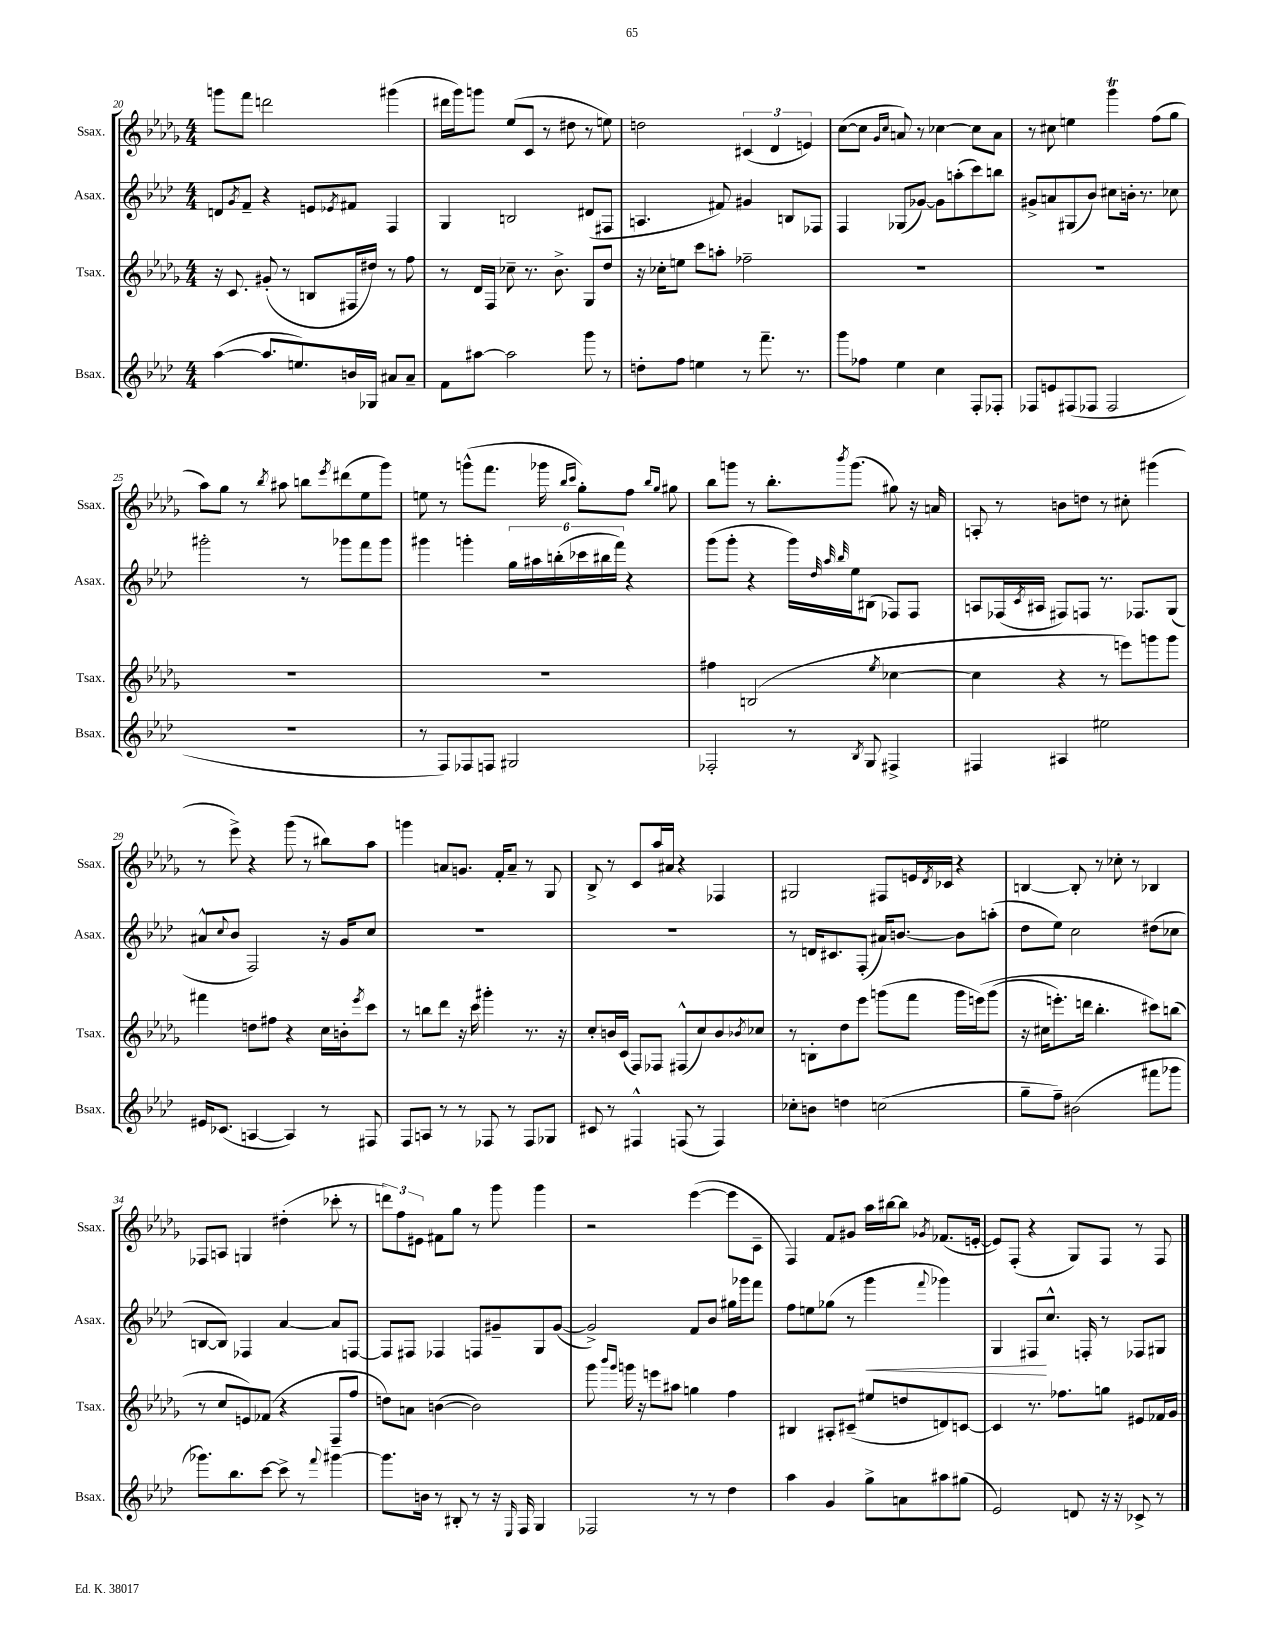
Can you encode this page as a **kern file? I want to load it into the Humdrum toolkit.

**kern	**kern	**kern	**dynam	**kern
*part4	*part3	*part2	*part2	*part1
*staff4	*staff3	*staff2	*staff2	*staff1
*I"Bsax.	*I"Tsax.	*I"Asax.	*	*I"Ssax.
*I'Bsax.	*I'Tsax.	*I'Asax.	*	*I'Ssax.
*clefG2	*clefG2	*clefG2	*	*clefG2
*k[b-e-a-d-]	*k[b-e-a-d-g-]	*k[b-e-a-d-]	*	*k[b-e-a-d-g-]
*M4/4	*M4/4	*M4/4	*	*M4/4
=20	=20	=20	=20	=20
([4aa-\	16r	8dn/L	.	8gggn\L
.	8.c/	.	.	.
.	.	8qg/	.	.
.	.	8f~/J	.	8fff\J
8.aa-/L]	(8g#X'/	4r	.	2dddn\
.	8r	.	.	.
8.een/)	.	.	.	.
.	8Bn/L	8en/L	.	.
.	.	8qe-X/	.	.
16bn/L	16F#X/L	8f#X/J	.	.
16G-X/JJ	16dd#X/JJ)	.	.	.
8a#X/L	8r	4F/	.	(4ggg#X\
8a#~/J	8ff\	.	.	.
=21	=21	=21	=21	=21
8f\L	8r	4G/	.	16ddd#X\LL
.	.	.	.	16ggg-\J)
[8aa#X\J	16d-/LL	.	.	8gggn\J
.	16F/JJ	.	.	.
2aa#\]	8cc-X~\	2Bn/	.	(8ee-/L
.	8.r	.	.	8c/J
.	.	.	.	8r
.	8.b-^\	.	.	.
.	.	.	.	8dd#X\
8ggg\	8G-/L	(8d#X/L	.	8r
8r	8dd-/J	8F#X/J	.	8een\)
=22	=22	=22	=22	=22
8ddn'\L	16r	4.An/	.	2ddn\
.	16cc-X'\KL	.	.	.
8ff\J	8een\J	.	.	.
4een\	8ccc\L	.	.	.
.	8aan'\J	8f#X/)	.	.
8r	2ff-X~\	4g#X/	.	(6c#X/
8.fff~\	.	.	.	.
.	.	.	.	6d-/
.	.	8Bn/L	.	.
8.r	.	.	.	.
.	.	.	.	6en/)
.	.	8F-X/J	.	.
=23	=23	=23	=23	=23
8ggg\L	1r	4F/	.	([8cc\L
8ff-X\J	.	.	.	8cc\J]
.	.	.	.	16qqg-/LL
.	.	.	.	16qqcc/JJ
4ee-\	.	(8G-X/L	.	8an/)
.	.	[8g-X/J)	.	8r
4cc\	.	8g-\L]	.	[4cc-X\
.	.	(8aan'\	.	.
8F'/L	.	8ccc\)	.	8cc-\L]
8F-X'/J	.	8bbn\J	.	8a\J
=24	=24	=24	=24	=24
8F-X/L	1r	8g#X^/L	.	8r
8en/	.	8an/	.	8cc#X\
(8F#X/	.	(8G#X/	.	4een\
8F-X/J	.	8b-/J)	.	.
2F-/	.	8cc#X\L	.	4ggg-T\
.	.	16bn'\Jk	.	.
.	.	8.r	.	.
.	.	.	.	(8ff\L
.	.	8cc-X\	.	8gg-\J
!!LO:LB:g=z
=25	=25	=25	=25	=25
1r	1r	2ggg#X'\	.	8aa-\L)
.	.	.	.	8gg-\J
.	.	.	.	8r
.	.	.	.	8qbb-/
.	.	.	.	8aa#X\
.	.	8r	.	8bbn\L
.	.	.	.	8qeee-/
.	.	8ggg-X\L	.	(8ddd#X\
.	.	8fff\	.	8ee-\
.	.	8ggg-\J	.	8ggg-\J)
=26	=26	=26	=26	=26
8r	1r	4ggg#X\	.	8een\
8F/L)	.	.	.	8r
8F-X/	.	4gggn'\	.	(8gggn^^\L
8Fn/J	.	.	.	8.fff\J
2G#X/	.	24gg\LL	.	.
.	.	24aa#X\	.	.
.	.	.	.	16ggg-X\
.	.	(24bbn'\	.	.
.	.	.	.	16qqbb-/LL
.	.	.	.	16qqccc/JJ
.	.	24ccc-X\	.	8gg-'\L)
.	.	24bb#X\	.	.
.	.	24fff\JJ)	.	.
.	.	4r	.	8ff\J
.	.	.	.	16qqbb-/LL
.	.	.	.	16qqgg-/JJ
.	.	.	.	8gg#X\
=27	=27	=27	=27	=27
2F-X'/	4ff#X\	(8ggg\L	.	8bb-\L
.	.	8ggg'\J	.	8gggn\J
.	(2Bn/	4r	.	8r
.	.	.	.	8.bb-'\L
8r	.	16ggg\LL)	.	.
.	.	32qqdd-/	.	.
.	.	32qqaa-/	.	.
.	.	32qqbb-/	.	8qbbb-/
.	.	16ee-\J	.	(8.ggg\J
8qB-/	.	.	.	.
8G/	.	(8B#X\J	.	.
.	8qee-/	.	.	.
4F#X^/	[4cc-X\	8F-X/L)	.	8gg#X\)
.	.	8F-/J	.	16r
.	.	.	.	16an/
=28	=28	=28	=28	=28
4F#X/	4cc-\]	8An/L	.	8An'/
.	.	(16F-X/L	.	8r
.	.	8qc/	.	.
.	.	16A#X/JJ	.	.
4A#X/	4r	8F#X/L)	.	8bn\L
.	.	8Fn/J	.	8ddn\J
2ee#X\	8r	8.r	.	8r
.	8eeen\L)	.	.	8cc#X'\
.	.	8.F-X/L	.	.
.	8gggn\	.	.	(4ggg#X\
.	8ggg\J	(8G/J	.	.
!!LO:LB:g=z
=29	=29	=29	=29	=29
16e#X/KL	4fff#X\	8a#X^^/L	.	8r
(8.c-X/J	.	.	.	.
.	.	8qqcc/	.	.
.	.	8b-/J	.	8eee-^\)
[4An/	8ddn\L	2F/)	.	4r
.	8ff#X\J	.	.	.
4A/])	4r	.	.	(8ggg-\
.	.	.	.	8r
8r	16cc\LL	16r	.	8bb#X\L)
.	16bn'\J	16g/KL	.	.
.	8qeee-/	.	.	.
8F#X/	8ccc\J	8cc/J	.	8aa-\J
=30	=30	=30	=30	=30
8F/L	8r	1r	.	4gggn\
8An/J	8bbn\L	.	.	.
8r	8ddd-\J	.	.	8an/L
8r	16r	.	.	8.gn/J
.	16ccc\	.	.	.
8F-X/	4ggg#X'\	.	.	.
.	.	.	.	16f'/KL
8r	.	.	.	8a~/J
8F-/L	8.r	.	.	8r
8G-X/J	.	.	.	8G-/
.	16r	.	.	.
=31	=31	=31	=31	=31
8c#X/	8cc'/L	1r	.	8B-^/
8r	16bn/L	.	.	8r
.	(16c/JJ	.	.	.
4F#X^^/	8F/L)	.	.	8c/L
.	8F-X/J	.	.	16aa-/L
.	.	.	.	16a#X/JJ
(8Fn/	(8F#X^^/L	.	.	4r
8r	8cc/)	.	.	.
4F/)	8b/	.	.	4F-X/
.	8qb-X/	.	.	.
.	8cc-X/J	.	.	.
=32	=32	=32	=32	=32
8cc-X'\L	8r	8r	.	2G#X/
8bn\J	8Bn'\L	16dn/KL	.	.
.	.	8.c#X/	.	.
4ddn\	8dd-\	.	.	.
.	8eee-\J	(8F'/J	.	.
(2ccn\	(8gggn\L	16a#X/KL)	.	8F#X/L
.	.	[8.bn/J	.	.
.	8fff\J	.	.	16en/L
.	.	.	.	8qd-/
.	.	.	.	16c-X/JJ
.	16ggg\LL	8b\L]	.	4r
.	(16eeen\J)	.	.	.
.	(8ggg\J	(8aan'\J	.	.
=33	=33	=33	=33	=33
8gg~\L	16r	8dd-\L	.	[4Bn/
.	16cc#X\KL	.	.	.
8ff~\J)	8.eeen'\)	8ee-\J)	.	.
(2b#X\	.	2cc\	.	8B'/]
.	16dddn\Jk	.	.	.
.	4.bb-'\	.	.	8r
.	.	.	.	8cc-X'\
.	.	.	.	8r
8fff#X\L	8ccc#X\L)	(8dd#X\L	.	4B-X/
8ggg-X\J	(8bbn\J	8cc-X\J	.	.
!!LO:LB:g=z
=34	=34	=34	=34	=34
8.ggg-X\L)	8r	[8Bn/L	.	8F-X/L
.	8cc/L	8B/J])	.	8An/J
8.bb-\	.	.	.	.
.	8en/)	4F-X/	.	4Gn/
[8ccc\J	(8f-X/J	.	.	.
8ccc^\]	4r	[4a-/	.	(4dd#X'\
8r	.	.	.	.
8qqfff/	.	.	.	.
[4ggg#X\	8F~/L	8a-/L]	.	8ccc-X'\
.	8ff/J	[8Fn/J	.	8r
=35	=35	=35	=35	=35
8.ggg#\L]	8ddn\L)	8F/L]	.	12dddn\L)
.	.	.	.	12ff\
.	8an\J	8F#X/J	.	.
.	.	.	.	12e#X\J
16bn\Jk	.	.	.	.
8r	([4bn\	4F-X/	.	8f#X\L
8B#X'/	.	.	.	8gg-\J
8r	2b\])	8Fn/L	.	8r
16r	.	8g#X~/	.	8ggg-\
16qqE-/	.	.	.	.
16F/	.	.	.	.
4G/	.	8G/	.	4ggg-\
.	.	([8g#/J	.	.
=36	=36	=36	=36	=36
2F-X/	8ggg-\	2g#^/])	.	2r
.	16qqbbb-/LL	.	.	.
.	16qqggg-/JJ	.	.	.
.	16gggn\	.	.	.
.	16r	.	.	.
.	8eeen\L	.	.	.
.	8aa#X\J	.	.	.
8r	4ggn\	8f/L	.	([4eee-\
8r	.	8b-/J	.	.
4dd-\	4ff\	16gg#X\LL	.	8eee-\L]
.	.	16ggg-X\J	.	.
.	.	8fff\J	.	8c~\J
=37	=37	=37	=37	=37
4aa-\	4B#X/	8ff\L	.	4F/)
.	.	8een\	.	.
4g/	8A#X'/L	(8gg-X\J	.	8f/L
.	(8c#X~/J	8r	.	8g#X/J
!	!	!	!LO:HP:b	!
8gg^\L	8ee#X/L	4ggg\	<	16aa-\LL
.	.	.	.	[16bb#X\J
8an\	8ddn/	.	.	8bb#\J]
.	.	8qqfff/	.	8qg-X/
8aa#X\	8dn/)	4ggg-X\)	.	(8.f-X/L
(8gg#X\J	[8cn/J	.	.	.
.	.	.	.	[16en'/Jk
=38	=38	=38	=38	=38
2e-/)	4c/]	4G/	.	8e/L])
.	.	.	.	(8F'/J
.	8.r	8F#X/L	.	4r
.	.	8.cc^^/J	[	.
.	8.ff-X\L	.	.	.
8dn/	.	.	.	8G-/L)
.	.	16Fn'/	.	.
16r	8ggn\J	8r	.	8F/J
16r	.	.	.	.
8c-X^/	8e#X/L	8F-X/L	.	8r
8r	16f-X/L	8G#X/J	.	8F/
.	16g-/JJ	.	.	.
==	==	==	==	==
*-	*-	*-	*-	*-
